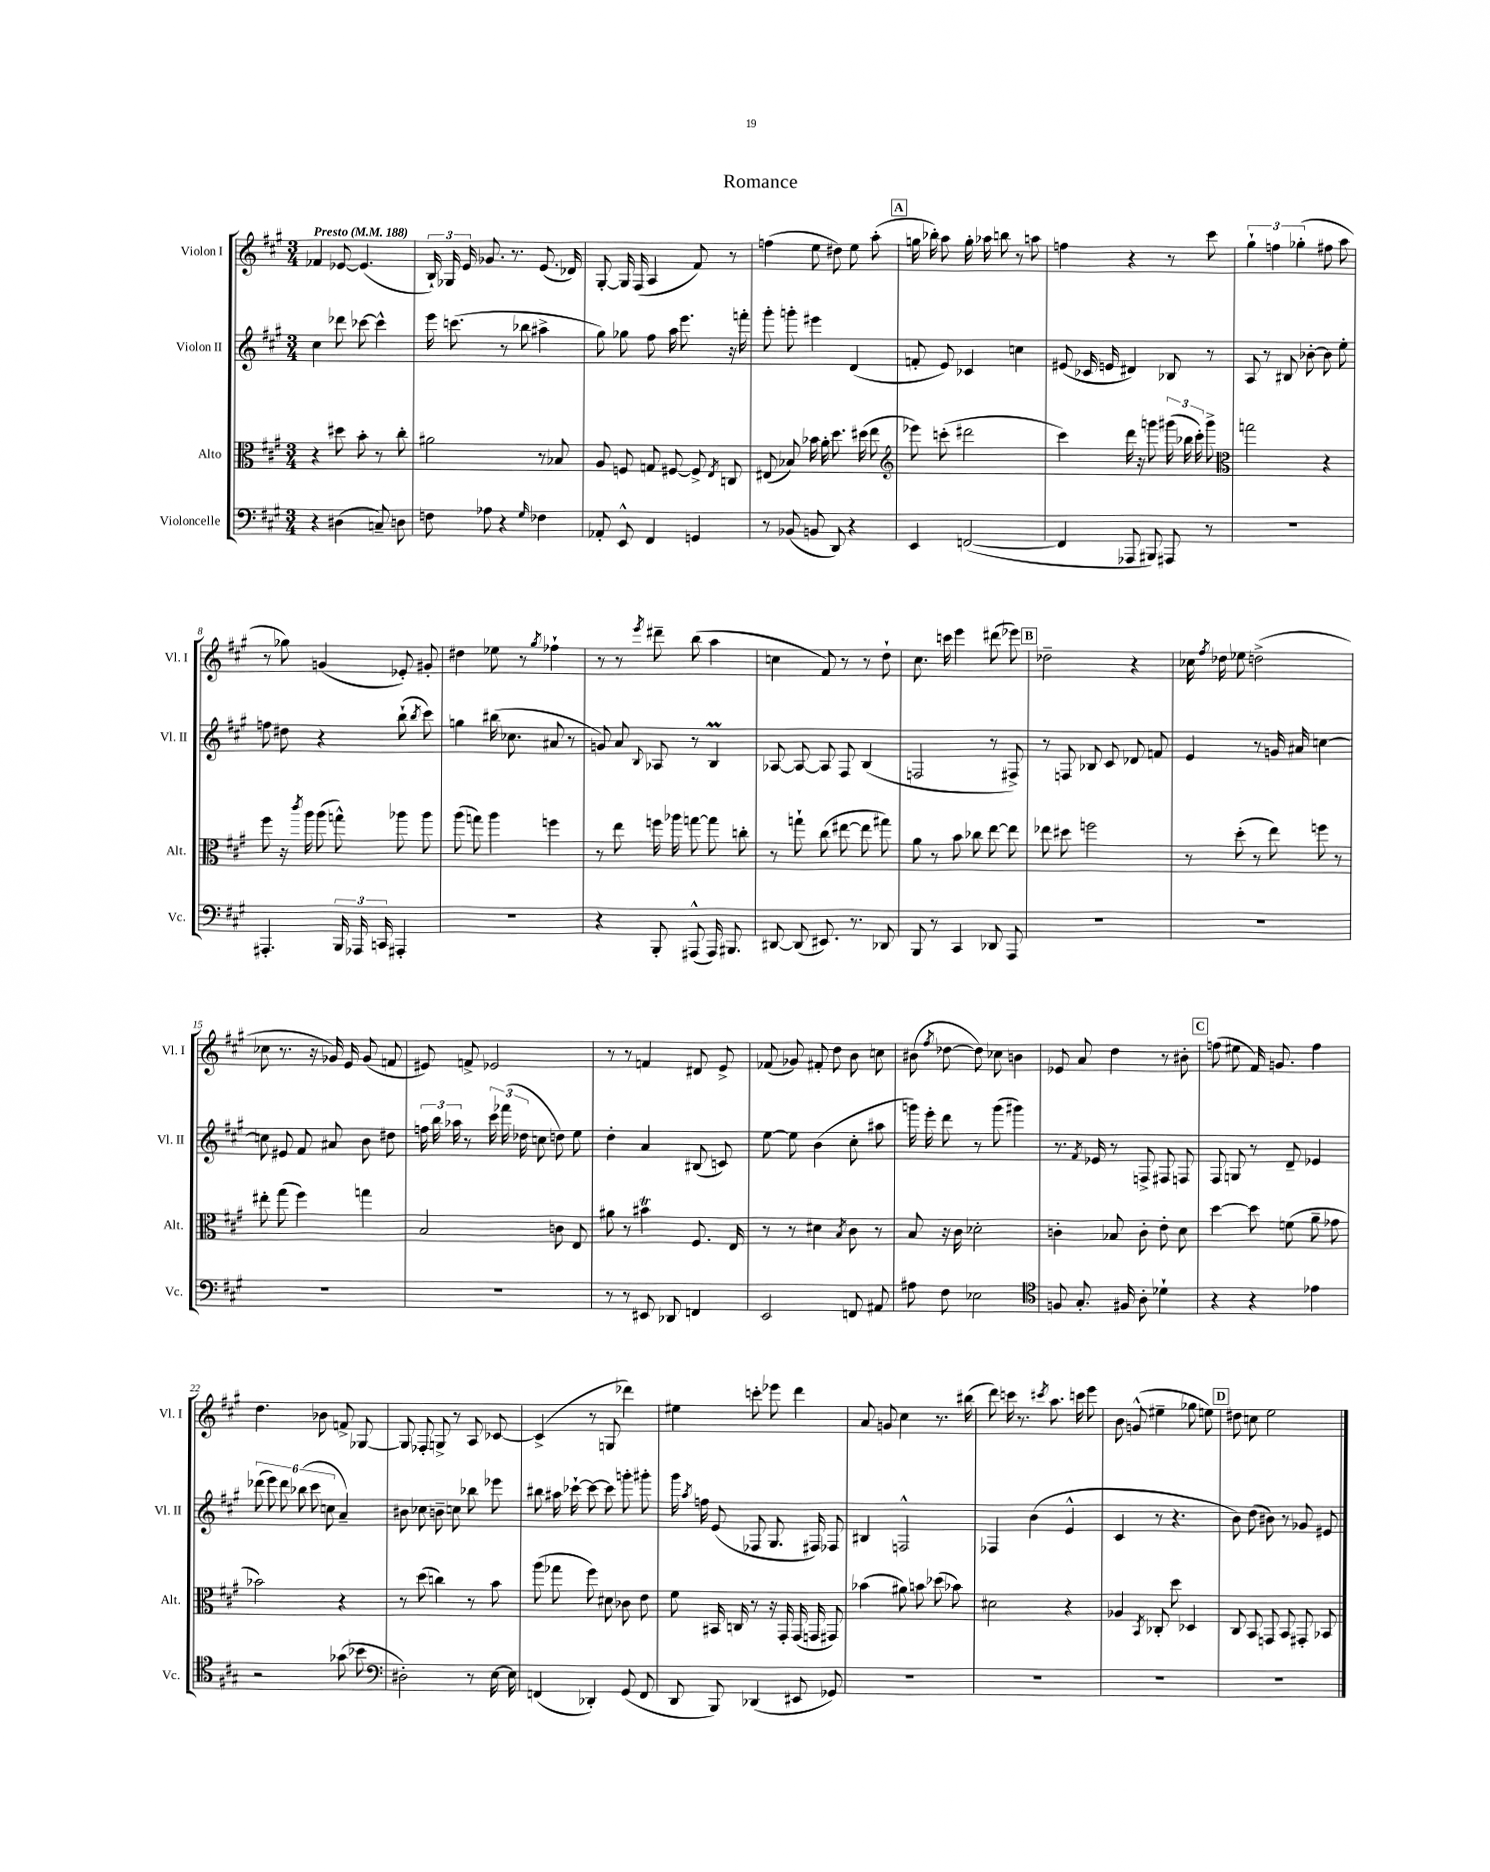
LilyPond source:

\header { title = "Romance" }
<<
\new StaffGroup <<
\new Staff = "s0" \with { instrumentName = "Violon I" shortInstrumentName = "Vl. I" } {
    \clef treble \key a \major \numericTimeSignature \time 3/4 \tempo "Presto" 4 = 188
    \autoBeamOff fes'4 ees'8~ ees'4.( |
    \tuplet 3/2 { b16-!) ges16 e'16 } ges'8. r8. e'8.( des'16) |
    gis8~-. gis16 fis16( a4 fis'8) r8 |
    f''4( e''8 dis''8) e''8 a''8-.( |
    \mark \markup { \box "A" } g''16 bes''16-.) a''8 g''16-. aes''16 b''8 r8 a''8 |
    f''4 r4 r8 cis'''8 |
    \tuplet 3/2 { gis''4-! f''4 ges''4-.( } fis''8 a''8 |
    r8 ges''8) g'4( ees'8-.) gis'8-. |
    dis''4 ees''8 r8 \acciaccatura { gis''8 } fes''4-! |
    r8 r8 \acciaccatura { e'''8 } dis'''8-- b''8( a''4 |
    c''4 fis'8) r8 r8 d''8-! |
    cis''8. c'''16 e'''4 dis'''8( ees'''8) |
    \mark \markup { \box "B" } des''2-- r4 |
    ces''16 \acciaccatura { fis''8 } des''16 ees''8 d''2->( |
    ces''8 r8. r16 ges'16) e'16 ges'8( f'8 |
    eis'8) f'8-> ees'2 |
    r8 r8 f'4 dis'8 e'8-> |
    fes'8( ges'8) fis'8-. d''8 b'8 c''8 |
    bis'8( \acciaccatura { fis''8 } des''8~ des''8) ces''8 b'4 |
    ees'8 a'8 d''4 r8 bis'8-. |
    \mark \markup { \box "C" } f''8( eis''8 fis'16) g'8. f''4 |
    d''4. bes'8 f'8-> ges8~ |
    ges8 fes8-. g8-> r8 a8 ces'8~ |
    ces'4->( r8 g8 des'''4) |
    eis''4 c'''8-. ees'''8 d'''4 |
    a'8 g'8 cis''4 r8. bis''16( |
    d'''8) c'''16 r8. \acciaccatura { cis'''8 } a''8. c'''16 e'''8 |
    b'8 g'8-^( eis''4-- ges''8 e''8) |
    \mark \markup { \box "D" } dis''8 c''8 e''2 \bar "|." |
}
\new Staff = "s1" \with { instrumentName = "Violon II" shortInstrumentName = "Vl. II" } {
    \clef treble \key a \major \numericTimeSignature \time 3/4
    \autoBeamOff cis''4 des'''8 ces'''8~ ces'''4-^ |
    e'''16 c'''8.( r8 bes''8 ais''4-> |
    gis''8) ges''8 fis''8 a''16 e'''8. r16 f'''16-. |
    gis'''8-. g'''8-. eis'''4 d'4( |
    \mark \markup { \box "A" } f'8-. e'8) ces'4 c''4 |
    eis'8( ces'16 e'16 dis'4) bes8 r8 |
    a8 r8 bis8 bes'8~-. bes'8 e''8-. |
    f''8 dis''8 r4 b''8-!( \acciaccatura { b''8 } cis'''8) |
    g''4 bis''16( ces''8. ais'8 r8 |
    g'8) a'8 \appoggiatura { b8 } aes8 r8 b4\prall |
    aes8~ aes8~ aes8 fis8 b4( |
    f2 r8 fis8->) |
    \mark \markup { \box "B" } r8 f8 bes8 cis'8 des'8 f'8 |
    e'4 r8 g'16 ais'16 c''4~ |
    c''8 eis'8 fis'8 ais'8 b'8 dis''8 |
    \tuplet 3/2 { f''16 b''16 aes''16 } r8 \tuplet 3/2 { cis'''16 fes'''16( des''16 } c''8 d''8) e''8 |
    d''4-. a'4 bis8( c'8) |
    e''8~ e''8 b'4( cis''8-. ais''8 |
    g'''16) e'''16-. d'''8 r8 g'''8( gis'''4) |
    r8. \acciaccatura { fis'8 } ees'16 r8 f8-> fis8 f8 |
    \mark \markup { \box "C" } fis8 g8 r8 d'8-- ees'4 |
    \tuplet 6/4 { des'''8( e'''8) des'''8 bes''8( cis'''8 c''8 } a'4--) |
    bis'8 ces''8 b'8-- c''8 bes''8 ees'''8 |
    bis''8 ais''16 ces'''16~-! ces'''8~ ces'''8 g'''8-. gis'''8-. |
    gis'''16 \acciaccatura { a''8 } f''16 e'8( fes8 gis8. fis16) fes8 |
    bis4 f2-^ |
    fes4 b'4( e'4-^ |
    cis'4 r8 r4. |
    \mark \markup { \box "D" } b'8) d''8( bis'8) r8 ges'8 eis'8 \bar "|." |
}
\new Staff = "s2" \with { instrumentName = "Alto" shortInstrumentName = "Alt." } {
    \clef alto \key a \major \numericTimeSignature \time 3/4
    \autoBeamOff r4 dis''8 b'8-. r8 cis''8-. |
    ais'2 r8 bes8 |
    a8 f8 g8 fis8~ fis8-> \acciaccatura { e8 } c8 |
    eis8( bes8) bes'16 a'16-. d''8. dis''16( e''8 |
    \mark \markup { \box "A" } \clef treble ees'''8) c'''8-.( dis'''2 |
    cis'''4) d'''16 r16 g'''8 \tuplet 3/2 { gis'''16( bes''16 cis'''16-.) } gis'''8-> |
    \clef alto g''2 r4 |
    fis''8 r16 \acciaccatura { cis'''8 } a''16 a''8( g''8-^) aes''8 aes''8 |
    a''8( g''8) a''4 f''4 |
    r8 e''8 f''16 aes''16 g''8~ g''8 c''8-. |
    r8 g''8-! cis''8( eis''8~ eis''8 gis''8) |
    a'8 r8 b'8 ces''8 e''8~ e''8 |
    \mark \markup { \box "B" } ees''8 dis''8 f''2 |
    r8 d''8-.( r8 e''8) f''8 r8 |
    eis''8-. gis''8( fis''4) g''4 |
    b2 c'8 e8 |
    ais'8 r8 bis'4\trill fis8. e16 |
    r8 r8 dis'4 \acciaccatura { b8 } cis'8 r8 |
    b8 r16 cis'16 des'2-. |
    c'4-. bes8 c'8-. e'8-. d'8 |
    \mark \markup { \box "C" } d''4~ d''8 f'8( a'8-- ges'8 |
    bes'2) r4 |
    r8 d''8( c''4) r8 b'8 |
    a''8( ges''8 fis''8) dis'8 ces'8 e'8 |
    fis'8 bis,16 c16 r8 r16 gis,16-. gis,16( g,16 gis,8) |
    bes'4( ais'8) b'8 des''8( bes'8) |
    dis'2 r4 |
    aes4 \acciaccatura { b,8 } ces8-. d''8 des4 |
    \mark \markup { \box "D" } cis8 b,8 g,8 b,8 gis,8-. bes,8 \bar "|." |
}
\new Staff = "s3" \with { instrumentName = "Violoncelle" shortInstrumentName = "Vc." } {
    \clef bass \key a \major \numericTimeSignature \time 3/4
    \autoBeamOff r4 dis4( c8--) d8 |
    f8 aes8 r4 \grace { gis16 } fes4 |
    aes,8-. e,8-^ fis,4 g,4 |
    r8 bes,8( b,8 d,8) r4 |
    \mark \markup { \box "A" } e,4 f,2~( |
    f,4 aes,,8 bis,,8) ais,,8 r8 |
    R2. |
    ais,,4.-. \tuplet 3/2 { b,,16 aes,,16 c,16 } ais,,4-. |
    R2. |
    r4 b,,8-. ais,,8-^( ais,,16) bis,,8. |
    dis,8~ dis,8( eis,8.) r8. des,8 |
    b,,8 r8 cis,4 des,8 a,,8 |
    \mark \markup { \box "B" } R2. |
    R2. |
    R2. |
    R2. |
    r8 r8 eis,8 des,8 f,4 |
    e,2 f,8 ais,8 |
    ais8 fis8 ees2 |
    \clef tenor f8 gis8.-. fis16 a8-. des'4-! |
    \mark \markup { \box "C" } r4 r4 ees'4 |
    r2 ges'8( bes'8 |
    \clef bass dis2-.) r8 e16~ e16 |
    f,4( des,4-.) gis,8( f,8 |
    d,8 b,,8) des,4( eis,8 ges,8) |
    R2. |
    R2. |
    R2. |
    \mark \markup { \box "D" } R2. \bar "|." |
}
>>
>>
